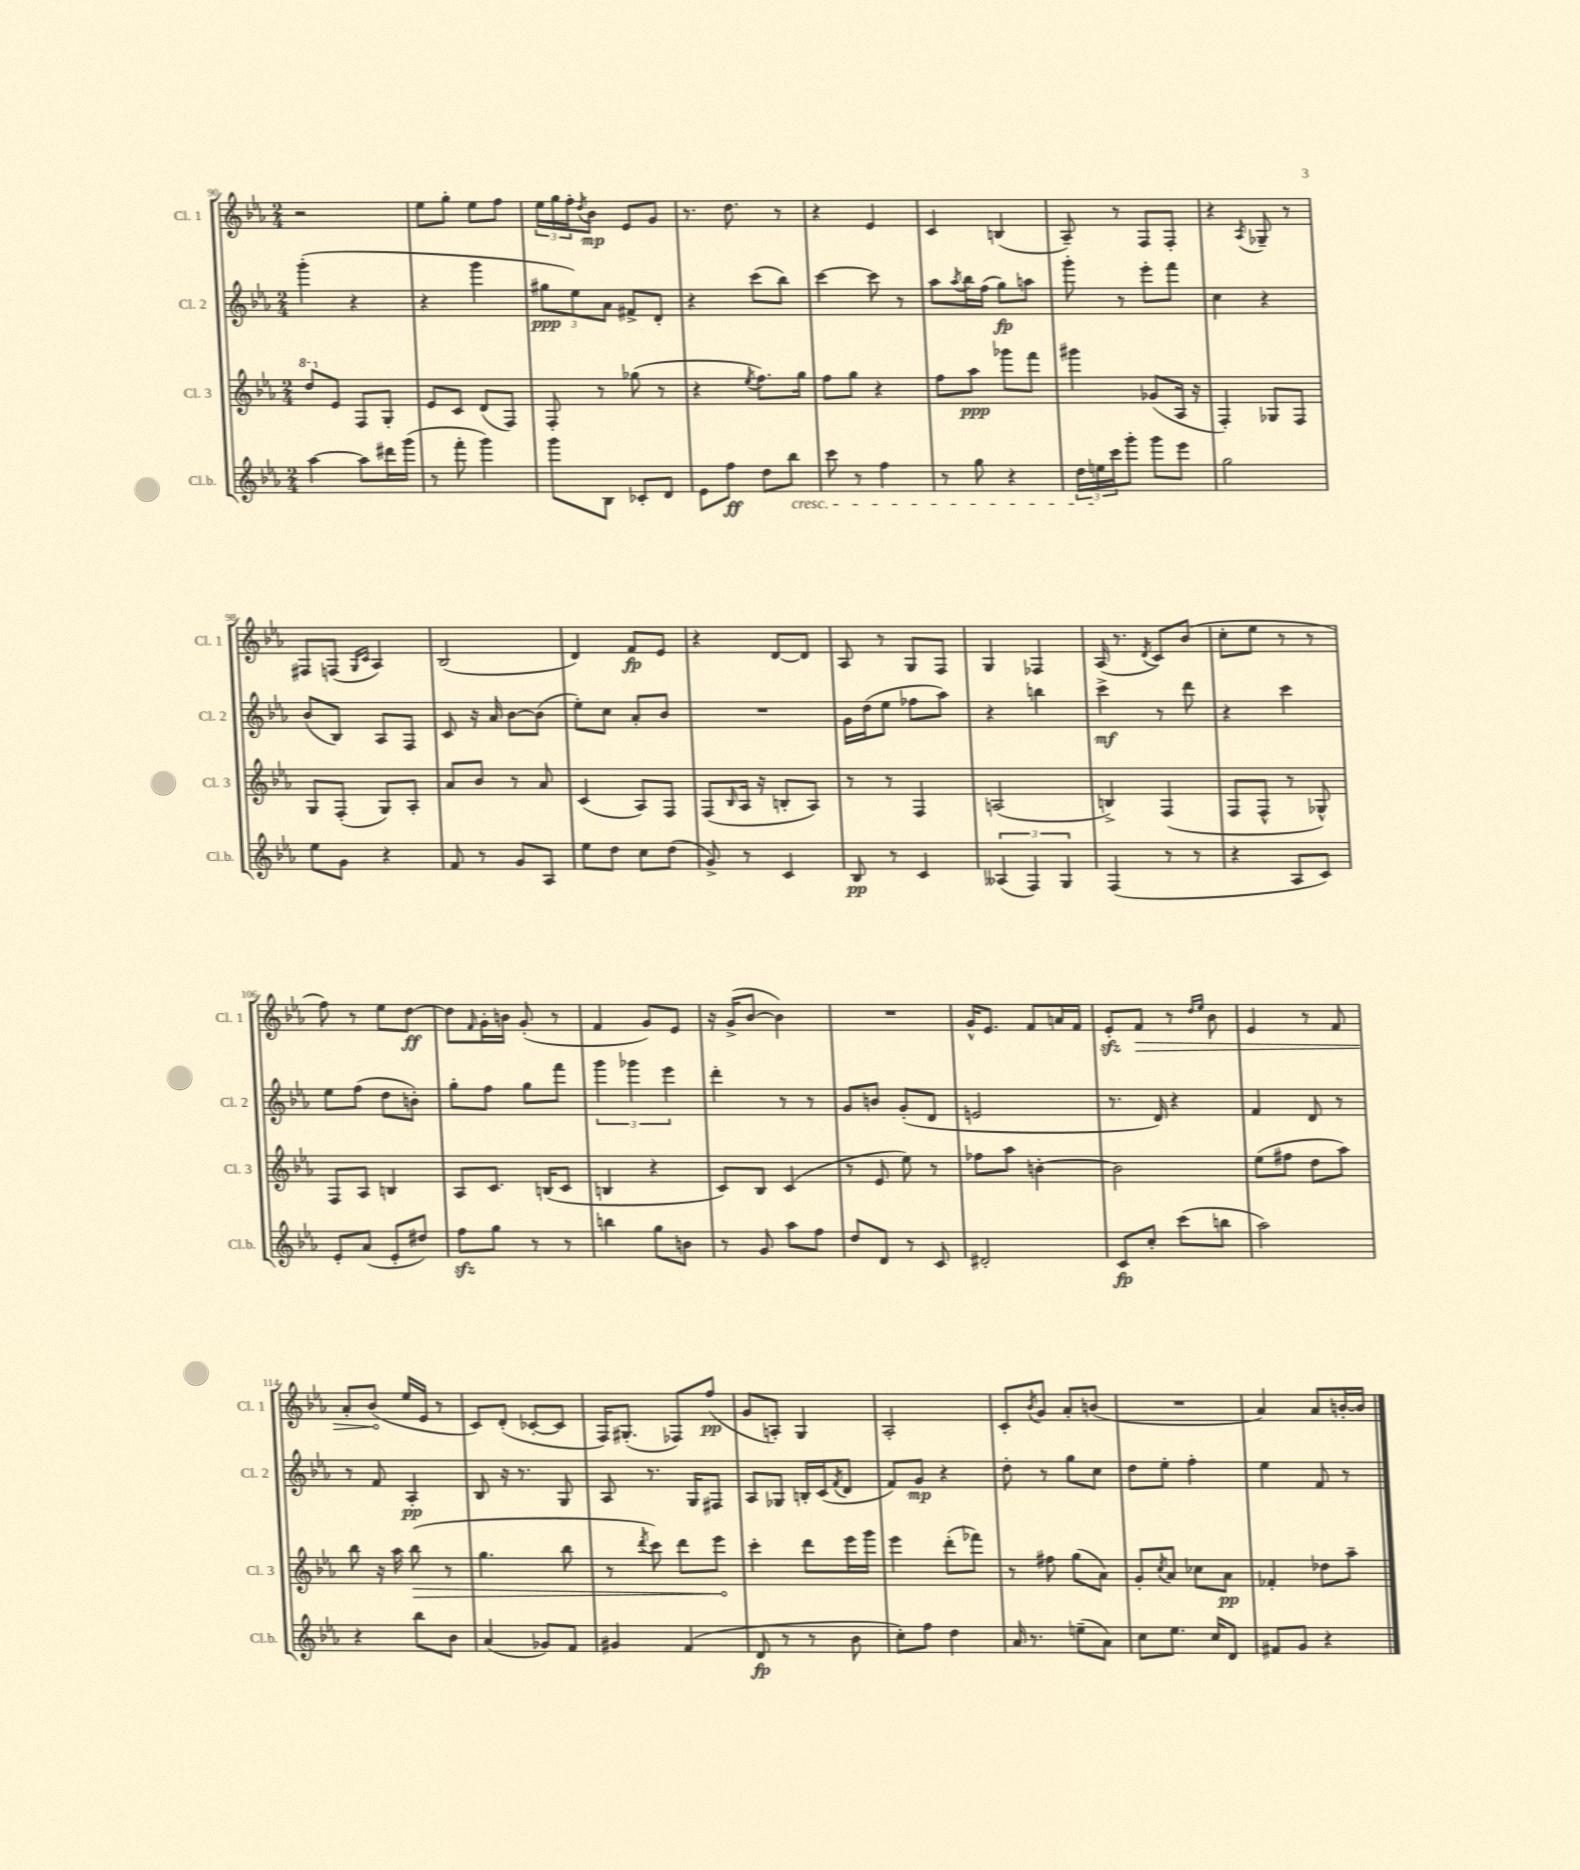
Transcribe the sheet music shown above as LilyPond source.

<<
\new StaffGroup <<
\new Staff = "s0" \with { instrumentName = "Cl. 1" shortInstrumentName = "Cl. 1" } {
    \clef treble \key ees \major \numericTimeSignature \time 2/4
    r2 |
    ees''8 g''8-. ees''8 f''8 |
    \tuplet 3/2 { ees''16 g''16 f''16-. } \acciaccatura { d''8 } bes'8\mp ees'8 g'8 |
    r8. d''8. r8 |
    r4 ees'4 |
    c'4 b4( |
    aes8--) r8 f8 f8-. |
    r4 \acciaccatura { aes8 } ges8-- r8 |
    fis8 f8( \grace { g16 c'16 } aes4) |
    bes2( |
    d'4) f'8\fp ees'8 |
    r4 d'8~ d'8 |
    aes8 r8 g8 f8 |
    g4 fes4 |
    aes16( r8. \acciaccatura { d'8 } c'8) bes'8( |
    c''8-. ees''8 r8 r8 |
    f''8) r8 ees''8 d''8~\ff |
    d''8 \grace { f'16 } g'16-. b'16 g'8-.( r8 |
    f'4 g'8) ees'8 |
    r16 g'16->( bes'8~ bes'4) |
    R2 |
    g'16-^ ees'8. f'8 a'16 f'16 |
    ees'8-.\sfz \once \override Hairpin.circled-tip = ##t f'8\> r8 \grace { d''16 ees''16 } bes'8 |
    ees'4 r8 f'8 |
    aes'8-. bes'8\!( ees''16 ees'16 r8 |
    c'8) d'8-.( ces'8~-. ces'8 |
    f16) gis8.-.( fes8) f''8\pp( |
    g'8 a8-.) g4 |
    aes2-. |
    c'8-. \acciaccatura { bes'8 } g'8 aes'8-. b'8( |
    R2 |
    aes'4) aes'8 b'16~-. b'16 \bar "|." |
}
\new Staff = "s1" \with { instrumentName = "Cl. 2" shortInstrumentName = "Cl. 2" } {
    \clef treble \key ees \major \numericTimeSignature \time 2/4
    g'''4-.( r4 |
    r4 g'''4 |
    \tuplet 3/2 { gis''8\ppp ees''8) aes'8 } fis'8-> d'8-. |
    r4 c'''8( bes''8) |
    c'''4~ c'''8 r8 |
    aes''8 \acciaccatura { aes''8 } bes''16 f''16( g''8\fp) a''8 |
    g'''8-. r8 ees'''8-. f'''8 |
    c''4 r4 |
    bes'8( bes8) aes8 f8 |
    c'8 r16 aes'16 bes'8~ bes'8( |
    ees''8-.) c''8 aes'8-. bes'8 |
    R2 |
    g'16 d''16( ees''8 fes''8 aes''8) |
    r4 b''4 |
    c'''4->\mf r8 d'''8 |
    r4 c'''4 |
    ees''8 f''8( d''8 b'8-.) |
    g''8-. f''8 g''8 f'''8 |
    \tuplet 3/2 { g'''4 ges'''4 ees'''4 } |
    d'''4-. r8 r8 |
    g'8 b'8 g'8-.( d'8 |
    e'2 |
    r8. d'16) r4 |
    f'4 d'8 r8 |
    r8 f'8 aes4-.\pp |
    bes8 r16 r8. g8 |
    aes8 r8. g16 fis8 |
    aes8 ges8 b16-. c'16( \acciaccatura { f'8 } d'8 |
    f'8) g'8\mp r4 |
    d''8-. r8 g''8 c''8 |
    d''8 ees''8-. f''4-. |
    ees''4 f'8 r8 \bar "|." |
}
\new Staff = "s2" \with { instrumentName = "Cl. 3" shortInstrumentName = "Cl. 3" } {
    \clef treble \key ees \major \numericTimeSignature \time 2/4
    \ottava #1 d'''8 \ottava #0 ees'8 f8 g8-. |
    ees'8 c'8 d'8( f8) |
    f8-. r8 ges''8( r8 |
    r4 \acciaccatura { ees''8 } f''8.) g''16 |
    f''8 g''8 r4 |
    f''8 aes''8\ppp ges'''8 f'''8 |
    gis'''4 ges'8( aes16 r16 |
    f4-.) ges8 f8 |
    g8 f8-.( g8) aes8-. |
    aes'8 bes'8 r8 aes'8 |
    c'4( aes8) f8 |
    f8( \grace { bes16 } aes16 r16 b8-. aes8) |
    r8 r8 f4 |
    a2( |
    b4->) f4( |
    f8 f8-^ r8 ges8-^) |
    f8 aes8 b4 |
    aes8 c'8. b16( c'8 |
    b4 r4 |
    c'8) bes8 c'4( |
    r8 ees'8 ees''8) r8 |
    fes''8 aes''8 b'4~-. |
    b'2 |
    ees''8( fis''8 d''8 aes''8) |
    bes''8 r16 aes''16 \once \override Hairpin.circled-tip = ##t bes''8\>( r8 |
    g''4. bes''8 |
    r8 \acciaccatura { d'''8 } c'''8) d'''8 ees'''8\! |
    c'''4-. d'''8 ees'''16 g'''16 |
    ees'''4 d'''8-.( fes'''8) |
    r8 fis''8 g''8( aes'8) |
    g'8-. \acciaccatura { c''8 } aes'8 ces''8 aes'8\pp |
    fes'4-. des''8 aes''8-- \bar "|." |
}
\new Staff = "s3" \with { instrumentName = "Cl.b." shortInstrumentName = "Cl.b." } {
    \clef treble \key ees \major \numericTimeSignature \time 2/4
    aes''4~ aes''8 dis'''16 g'''16( |
    r8 f'''8-. g'''4) |
    g'''8 bes8 ces'8-. d'8 |
    ees'8 f''8\ff d''8 bes''8\cresc |
    c'''8 r8 f''4 |
    r8 g''8 r4 |
    \tuplet 3/2 { d''16 e''16\! c'''16 } g'''8-. g'''8 ees'''8 |
    g''2 |
    ees''8 g'8 r4 |
    f'8 r8 g'8 aes8 |
    ees''8 d''8 c''8 d''8( |
    g'8->) r8 c'4 |
    bes8\pp r8 c'4 |
    \tuplet 3/2 { aeses4( f4) g4 } |
    f4( r8 r8 |
    r4 aes8 c'8) |
    ees'8-. aes'8( ees'8-. dis''8) |
    f''8\sfz g''8 r8 r8 |
    b''4 g''8 b'8 |
    r8 g'8 aes''8 f''8 |
    d''8 d'8 r8 c'8 |
    dis'2-. |
    c'8\fp c''8-. c'''8( b''8 |
    aes''2) |
    r4 bes''8 bes'8 |
    aes'4( ges'8) f'8 |
    gis'4 f'4( |
    d'8\fp r8 r8 bes'8 |
    c''8-.) f''8 d''4 |
    aes'16 r8. e''8--( aes'8) |
    c''8 ees''8. c''16 d'8 |
    fis'8 g'8 r4 \bar "|." |
}
>>
>>
\layout { \context { \Score currentBarNumber = #90 } }
